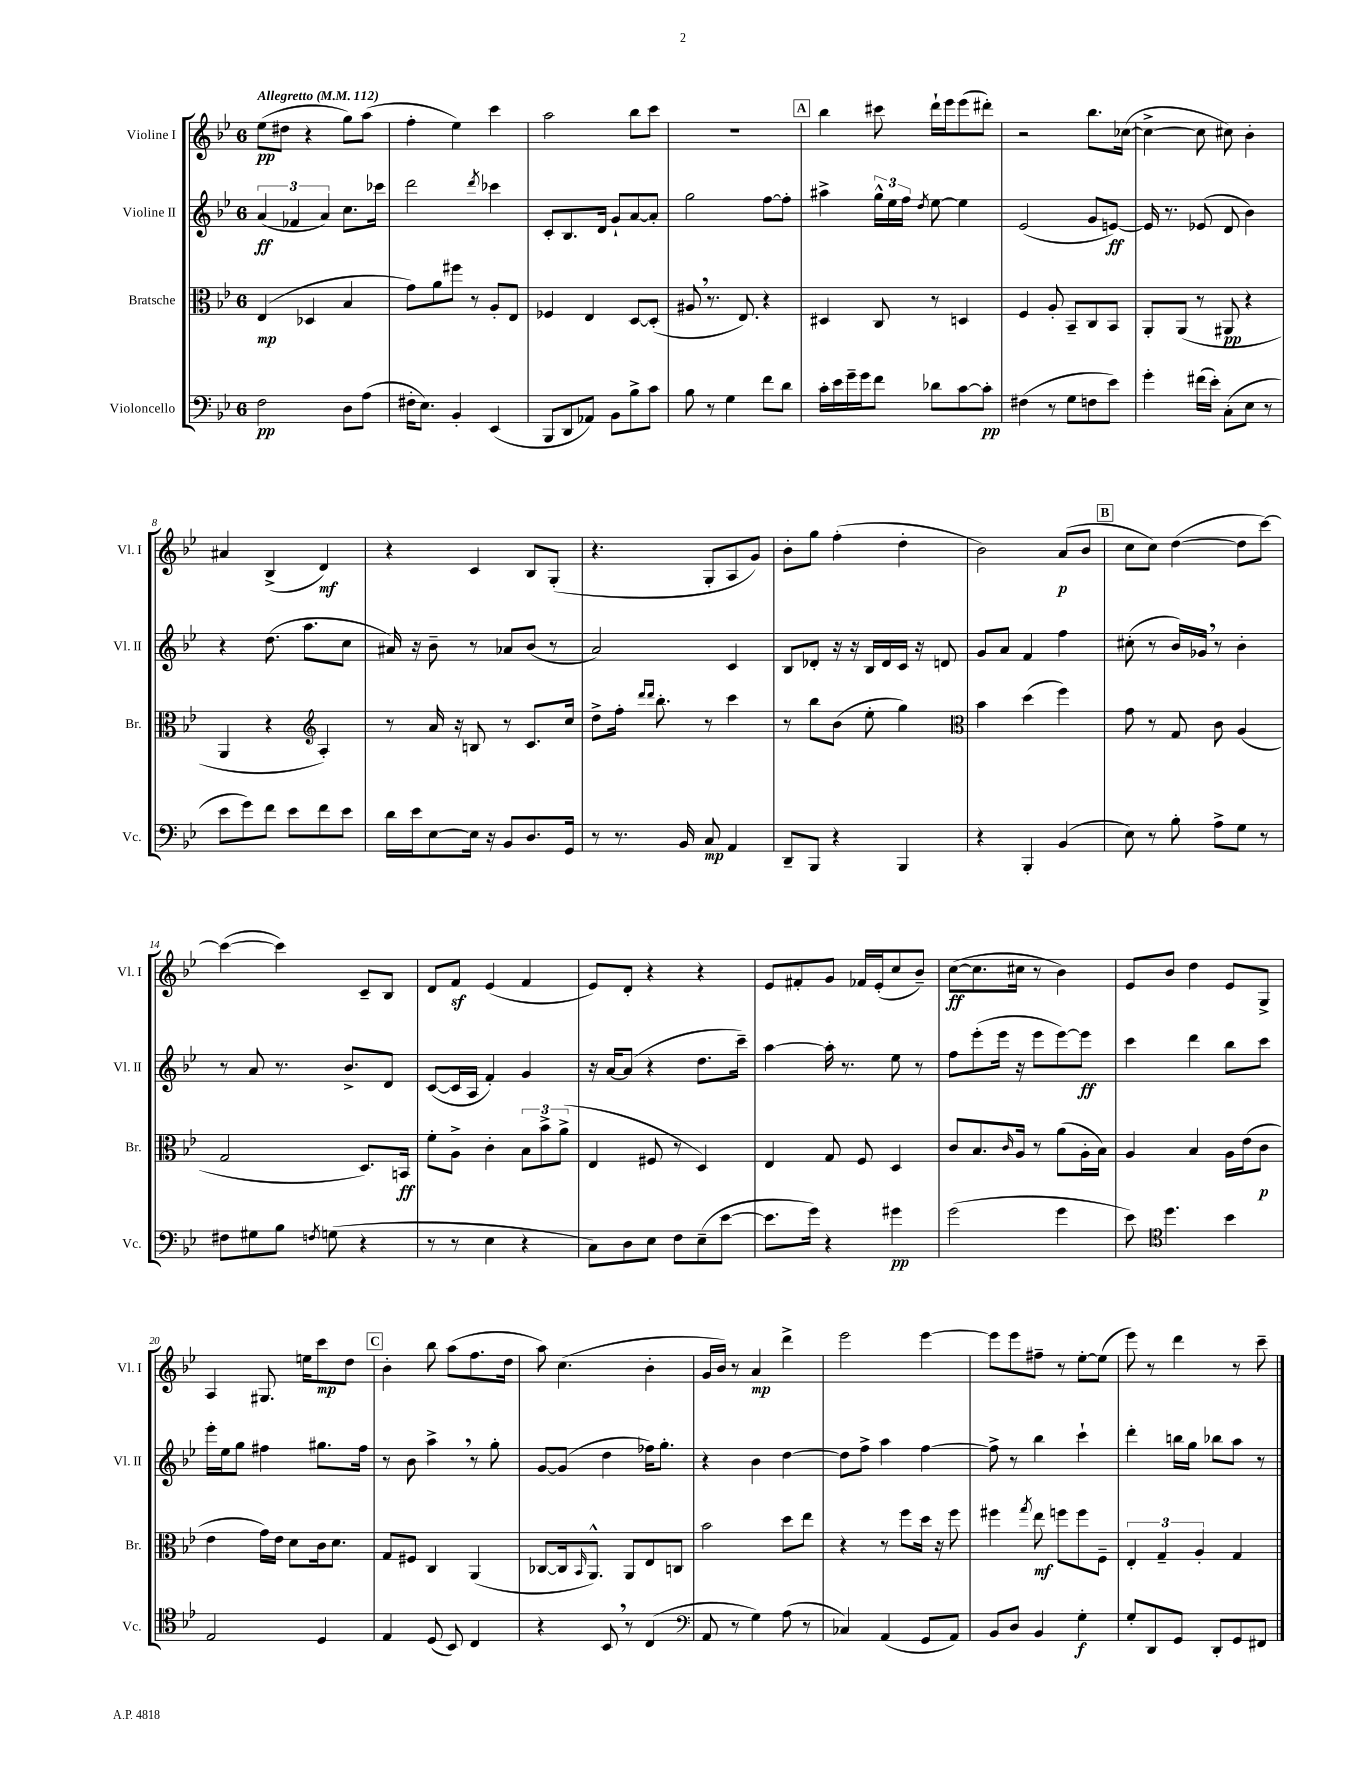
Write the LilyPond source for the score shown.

<<
\new StaffGroup <<
\new Staff = "s0" \with { instrumentName = "Violine I" shortInstrumentName = "Vl. I" } {
    \clef treble \key bes \major \once \override Staff.TimeSignature.style = #'single-digit \time 6/8 \tempo "Allegretto" 4 = 112
    ees''8\pp( dis''8 r4 g''8) a''8( |
    f''4-. ees''4) c'''4 |
    a''2 bes''8 c'''8 |
    R2. |
    \mark \markup { \box "A" } bes''4 cis'''8 d'''16-! ees'''16 ees'''8( dis'''8-.) |
    r2 bes''8. ces''16~( |
    ces''4~-> ces''8 cis''8) bes'4-. |
    ais'4 bes4->( d'4\mf) |
    r4 c'4 bes8 g8-.( |
    r4. g8-. a8 g'8) |
    bes'8-. g''8 f''4-.( d''4-. |
    bes'2) a'8\p( bes'8 |
    \mark \markup { \box "B" } c''8 c''8) d''4~( d''8 c'''8~) |
    c'''4~( c'''4) c'8-- bes8 |
    d'8 f'8\sf ees'4( f'4 |
    ees'8) d'8-. r4 r4 |
    ees'8 fis'8-. g'8 fes'16 ees'16-.( c''8 bes'8--) |
    c''8~\ff( c''8. cis''16 r8 bes'4) |
    ees'8 bes'8 d''4 ees'8 g8-> |
    a4 gis8. e''16 c'''8\mp d''8 |
    \mark \markup { \box "C" } bes'4-. bes''8 a''8( f''8. d''16 |
    a''8) c''4.( bes'4-. |
    g'16 bes'16) r8 a'4\mp d'''4-> |
    ees'''2 ees'''4~ |
    ees'''8 ees'''8 fis''8-- r8 ees''8~-. ees''8( |
    ees'''8) r8 d'''4 r8 c'''8-- \bar "|." |
}
\new Staff = "s1" \with { instrumentName = "Violine II" shortInstrumentName = "Vl. II" } {
    \clef treble \key bes \major \once \override Staff.TimeSignature.style = #'single-digit \time 6/8
    \tuplet 3/2 { a'4\ff( fes'4 a'4) } c''8. ces'''16 |
    d'''2 \acciaccatura { d'''8 } ces'''4 |
    c'8-. bes8. d'16 g'8-! a'8~ a'8-. |
    g''2 f''8~ f''8-. |
    \mark \markup { \box "A" } ais''4-> \tuplet 3/2 { g''16-^ ees''16 f''16 } \acciaccatura { d''8 } ees''8~ ees''4 |
    ees'2( g'8 e'8~\ff) |
    e'16 r8. ees'8( d'8 bes'4) |
    r4 d''8.( a''8. c''8 |
    ais'16) r16 bes'8-- r8 aes'8 bes'8( r8 |
    a'2) c'4 |
    bes8 des'8-. r16 r16 bes16 des'16 c'16 r16 d'8 |
    g'8 a'8 f'4 f''4 |
    \mark \markup { \box "B" } cis''8-.( r8 bes'16) ges'16 \breathe r8 bes'4-. |
    r8 a'8 r8. bes'8.-> d'8 |
    c'8~( c'16 a16 f'4-.) g'4 |
    r16 a'16~ a'8( r4 d''8. c'''16--) |
    a''4~ a''16-. r8. ees''8 r8 |
    f''8 ees'''8-.( ees'''16 r16 ees'''8 ees'''8~) ees'''8\ff |
    c'''4 d'''4 bes''8 c'''8 |
    ees'''16-. ees''16 g''8 fis''4 gis''8. fis''16 |
    \mark \markup { \box "C" } r8 bes'8 a''4-> \breathe r8 g''8-. |
    g'8~ g'8( d''4 fes''16) g''8.-. |
    r4 bes'4 d''4~ |
    d''8 f''8-> a''4 f''4~ |
    f''8-> r8 bes''4 c'''4-! |
    d'''4-. b''16 g''16 bes''8 a''8 r8 \bar "|." |
}
\new Staff = "s2" \with { instrumentName = "Bratsche" shortInstrumentName = "Br." } {
    \clef alto \key bes \major \once \override Staff.TimeSignature.style = #'single-digit \time 6/8
    ees4\mp( des4 bes4 |
    g'8) a'8 fis''8 r8 a8-. ees8 |
    fes4 ees4 d8~ d8-.( |
    ais8 \breathe r8. ees8.) r4 |
    \mark \markup { \box "A" } dis4 c8 r8 d4 |
    f4 a8-. bes,8-- c8 bes,8 |
    a,8-. a,8( r8 ais,8\pp r4 |
    a,4 r4 \clef treble a4-.) |
    r8 a'16 r16 b8 r8 c'8. c''16 |
    d''8-> f''16-. \grace { d'''16 d'''16 } bes''8.-. r8 c'''4 |
    r8 bes''8 bes'8( ees''8-. g''4) |
    \clef alto bes'4 d''4( f''4) |
    \mark \markup { \box "B" } g'8 r8 g8 c'8 a4( |
    g2 d8.) b,16\ff |
    f'8-. a8-> c'4-. \tuplet 3/2 { bes8 bes'8-> a'8->( } |
    ees4 fis8 r8 d4) |
    ees4 g8 f8 d4 |
    c'8 bes8. \grace { c'16 } a16 r8 a'8( a16-. bes16) |
    a4 bes4 a16 ees'16( c'8\p |
    ees'4 g'16) ees'16 d'8 c'16 d'8. |
    \mark \markup { \box "C" } g8 fis8 c4 a,4( |
    ces8~ ces16 \grace { bes,16 } a,8.-^) a,8 ees8 c8 |
    bes'2 d''8 ees''8 |
    r4 r8 f''8 d''16 r16 f''8 |
    fis''4 \acciaccatura { g''8 } ees''8\mf f''8 f''8 f8-- |
    \tuplet 3/2 { ees4-. g4-- a4-. } g4 \bar "|." |
}
\new Staff = "s3" \with { instrumentName = "Violoncello" shortInstrumentName = "Vc." } {
    \clef bass \key bes \major \once \override Staff.TimeSignature.style = #'single-digit \time 6/8
    f2\pp d8 a8( |
    fis16-. ees8.) bes,4-. ees,4( |
    bes,,8 d,8 aes,8) bes,8 bes8-> c'8 |
    bes8 r8 g4 f'8 d'8 |
    \mark \markup { \box "A" } c'16-. ees'16 g'16-- g'16 f'8 des'8 c'8~ c'8-.\pp |
    fis4( r8 g8 f8 ees'8) |
    g'4-. fis'16( ees'16-.) c8-.( ees8 r8 |
    ees'8 g'8) f'8 ees'8 f'8 ees'8 |
    d'16 ees'16 ees8~ ees16 r16 bes,8 d8. g,16 |
    r8 r8. bes,16 c8\mp a,4 |
    d,8-- bes,,8 r4 bes,,4 |
    r4 bes,,4-. bes,4( |
    \mark \markup { \box "B" } ees8) r8 bes8-. a8-> g8 r8 |
    fis8 gis8 bes8 \acciaccatura { f8 } g8( r4 |
    r8 r8 ees4 r4 |
    c8) d8 ees8 f8 ees8--( ees'8~ |
    ees'8. g'16) r4 gis'4\pp |
    g'2( g'4 |
    ees'8) \clef tenor d''4. bes'4 |
    ees2 d4 |
    \mark \markup { \box "C" } ees4 d8( bes,8) c4 |
    r4 bes,8 \breathe r8 c4( |
    \clef bass a,8 r8 g4) a8( r8 |
    ces4) a,4( g,8 a,8) |
    bes,8 d8 bes,4 g4-.\f |
    g8-. d,8 g,8 d,8-. g,8 fis,8 \bar "|." |
}
>>
>>
